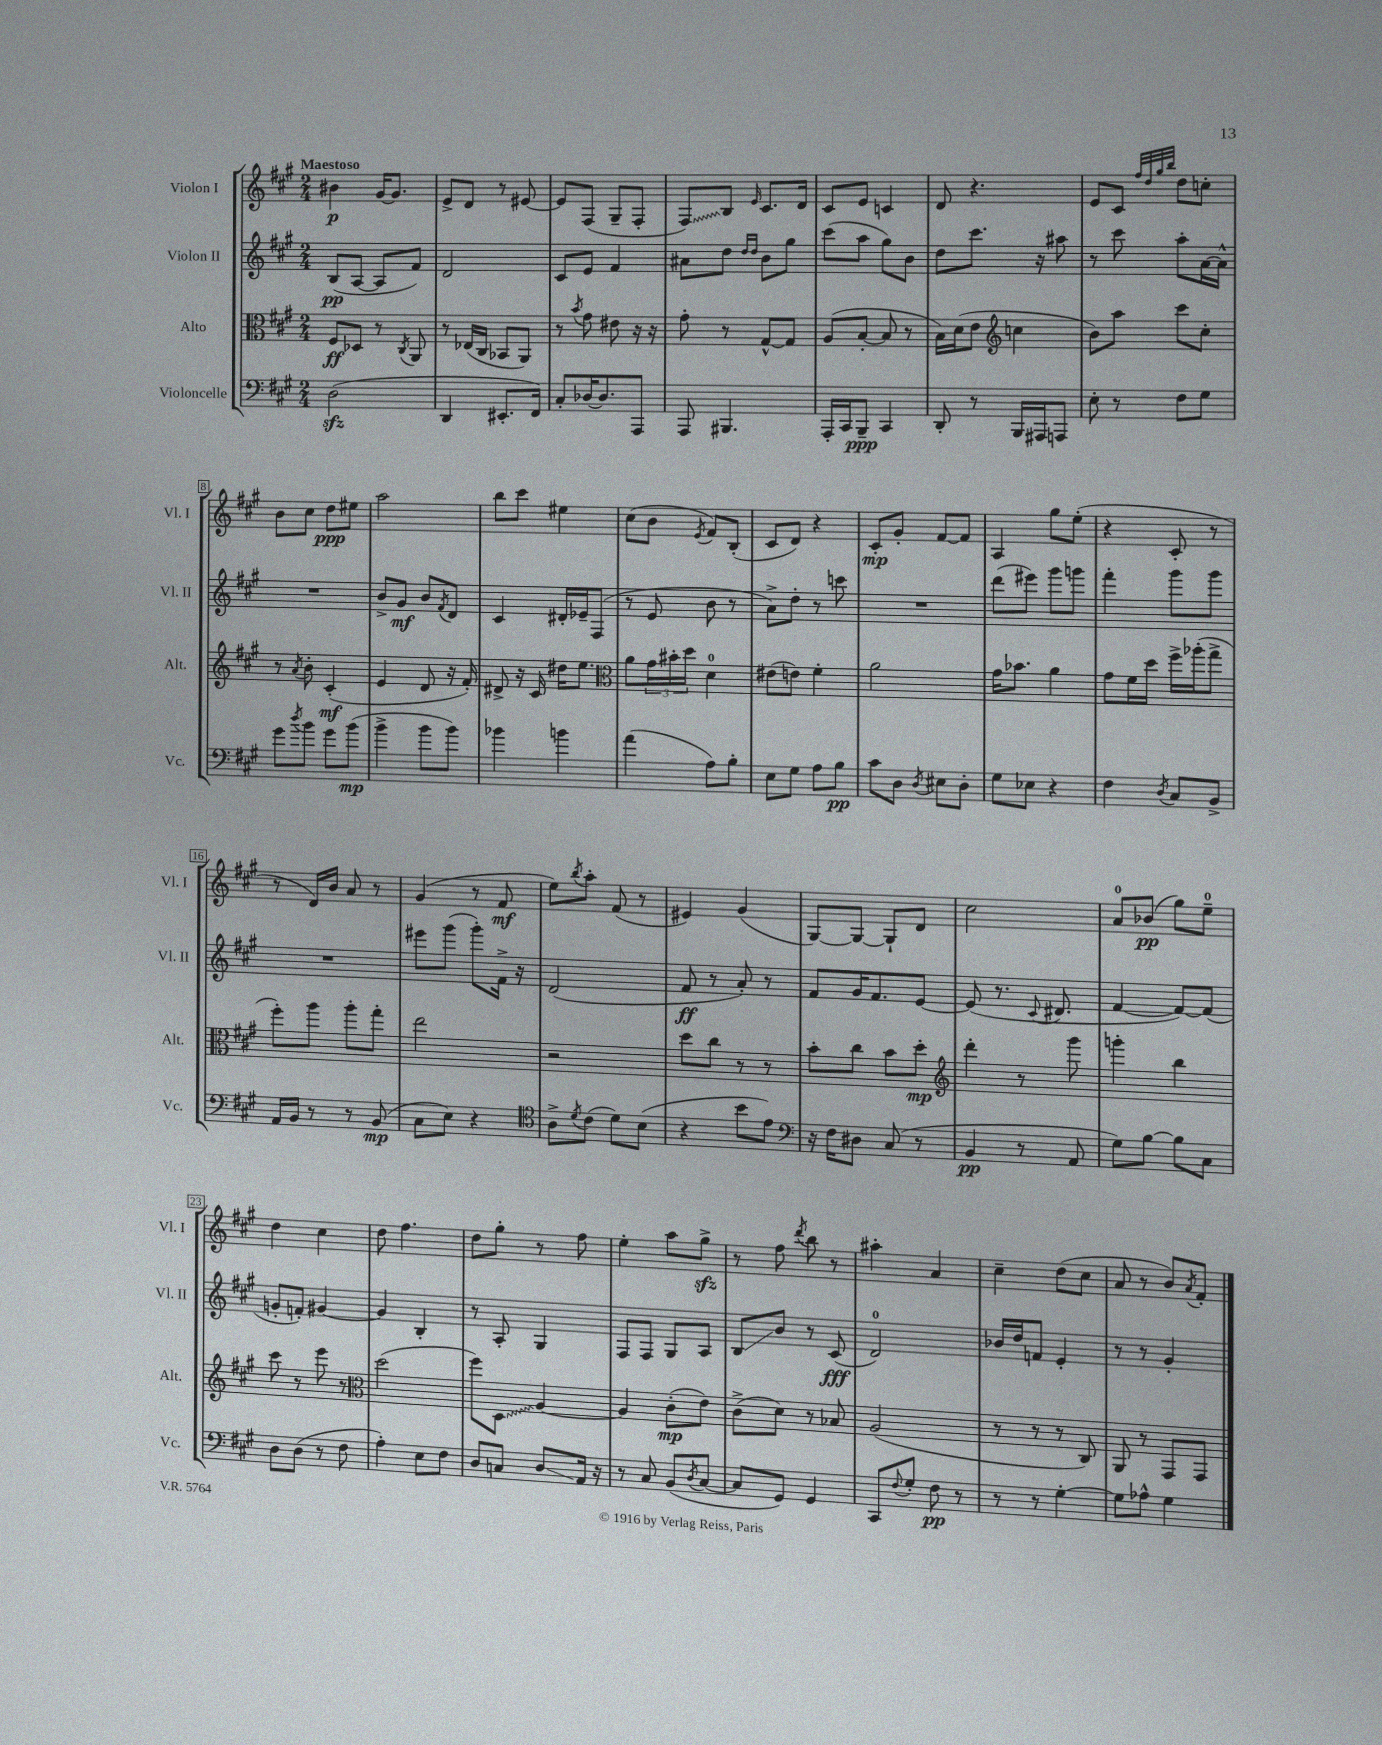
<<
\new StaffGroup <<
\new Staff = "s0" \with { instrumentName = "Violon I" shortInstrumentName = "Vl. I" } {
    \clef treble \key a \major \numericTimeSignature \time 2/4 \tempo "Maestoso"
    bis'4\p gis'16~ gis'8. |
    e'8-> d'8 r8 eis'8~ |
    eis'8 fis8( gis8-- fis8-. |
    \once \override Glissando.style = #'zigzag fis8\glissando) b8 \grace { e'16 } cis'8. d'16 |
    cis'8 e'8 c'4 |
    d'8 r4. |
    e'8 cis'8 \grace { fis''32 d''32 gis''32 b''32 } d''8 c''8-. |
    b'8 cis''8 d''8\ppp eis''8 |
    a''2 |
    b''8 cis'''8 eis''4 |
    cis''8( b'8 \acciaccatura { e'8 } fis'8) b8-.( |
    cis'8 d'8) r4 |
    cis'8-.\mp gis'8-. fis'8~ fis'8 |
    a4 gis''8 e''8-.( |
    r4 cis'8-. r8 |
    r8 d'16) b'16 a'8 r8 |
    gis'4( r8 fis'8\mf |
    e''8) \acciaccatura { b''8 } a''8-. fis'8( r8 |
    eis'4) gis'4( |
    gis8~) gis8~ gis8-! d'8 |
    cis''2 |
    a'8-0 bes'8\pp( gis''8) e''8-0-- |
    d''4 cis''4 |
    d''8 fis''4. |
    d''8 gis''8-. r8 fis''8 |
    e''4-. a''8 gis''8->\sfz |
    r8 fis''8 \acciaccatura { d'''8 } b''8 r8 |
    ais''4-. a'4 |
    cis''4-- d''8( cis''8 |
    a'8 r8 b'8) \acciaccatura { a'8 } fis'8-. \bar "|." |
}
\new Staff = "s1" \with { instrumentName = "Violon II" shortInstrumentName = "Vl. II" } {
    \clef treble \key a \major \numericTimeSignature \time 2/4
    b8\pp( a8~ a8 fis'8) |
    d'2 |
    cis'8 e'8 fis'4 |
    ais'8 d''8 \grace { d''16 d''16 } b'8 gis''8 |
    cis'''8( a''8 gis''8) b'8 |
    d''8 cis'''8. r16 ais''8 |
    r8 cis'''8 a''8-. a'16~ a'16-^ |
    R2 |
    b'8-> gis'8\mf b'8 \acciaccatura { fis'8 } d'8 |
    cis'4 dis'16-. ees'16-- fis8( |
    r8 e'8 b'8 r8 |
    a'8->) d''8-. r8 c'''8 |
    R2 |
    d'''8( eis'''8) gis'''8 g'''8 |
    fis'''4-. gis'''8 gis'''8 |
    R2 |
    eis'''8 gis'''8( gis'''8-.) fis'16-> r16 |
    d'2( |
    fis'8\ff r8 a'8-.) r8 |
    fis'8 gis'16 fis'8. e'8~ |
    e'8( r8. \appoggiatura { cis'8 } dis'8. |
    fis'4~ fis'8~) fis'8( |
    g'8-. f'8-.) gis'4~ |
    gis'4 b4-. |
    r8 a8-. gis4 |
    fis8 fis8 gis8 a8 |
    b8\glissando b'8 r8 cis'8\fff( |
    d'2-0) |
    bes'16 d''16 f'8 e'4-. |
    r8 r8 gis'4-. \bar "|." |
}
\new Staff = "s2" \with { instrumentName = "Alto" shortInstrumentName = "Alt." } {
    \clef alto \key a \major \numericTimeSignature \time 2/4
    fis8\ff des8 r8 \acciaccatura { cis8 } a,8 |
    r8 ees16( cis16 bes,8 a,8) |
    r8 \acciaccatura { b'8 } gis'8 eis'8 r16 r16 |
    gis'8-. r8 gis8~-^ gis8 |
    a8( b8~-. b8 r8 |
    b16) d'16( e'8 \clef treble c''4 |
    b'8) a''8 cis'''8 cis''8-. |
    r8 \acciaccatura { a'8 } b'8-. cis'4-.\mf( |
    e'4 d'8 r16 fis'16-.) |
    dis'8-> r16 cis'16 dis''16 e''8. |
    \clef alto a'8 \tuplet 3/2 { gis'16 bis'16-. d''16 } d'4-0 |
    eis'8( e'8) fis'4-. |
    a'2 |
    gis'16 bes'8. a'4 |
    gis'8 fis'16 d''16 fis''16-> aes''16-.( gis''8-> |
    fis''8-.) a''8 a''8-. gis''8-. |
    e''2 |
    r2 |
    d''8 cis''8 r8 r8 |
    b'8-. cis''8 b'8 d''8-.\mp |
    \clef treble d'''4-. r8 gis'''8 |
    g'''4-. b''4 |
    cis'''8 r8 e'''8 r8 |
    \clef alto d''2( |
    fis''8) \once \override Glissando.style = #'zigzag d8\glissando a4~ |
    a4 cis'8-.\mp( e'8) |
    cis'8->( d'8) r8 bes8 |
    a2( |
    r8 r8 r8 cis8) |
    a,8 r8 gis,8 gis,8 \bar "|." |
}
\new Staff = "s3" \with { instrumentName = "Violoncelle" shortInstrumentName = "Vc." } {
    \clef bass \key a \major \numericTimeSignature \time 2/4
    d2\sfz( |
    d,4 eis,8.-. fis,16) |
    cis8-. des16~ des8. a,,8 |
    a,,8 bis,,4. |
    a,,16-. cis,16 b,,8--\ppp cis,4 |
    d,8-. r8 b,,16 ais,,16 a,,8 |
    e8-. r8 fis8 gis8 |
    gis'8 \acciaccatura { d''8 } b'8 gis'8 b'8\mp( |
    b'4-> b'8 b'8) |
    bes'4 b'4 |
    a'4( a8) b8-. |
    e8 gis8 a8 b8\pp |
    cis'8 d8 \acciaccatura { d8 } eis8 d8-. |
    gis8 ees8 r4 |
    fis4 \acciaccatura { d8 } cis8 b,8-> |
    a,16 b,16 r8 r8 b,8\mp( |
    cis8 e8) r4 |
    \clef tenor a8-> \acciaccatura { d'8 } cis'8( d'8) b8( |
    r4 b'8 e'8) |
    \clef bass r16 fis16 dis8 cis8( r8 |
    b,4\pp r8 a,8 |
    gis8) b8~ b8 cis8 |
    d8 d8( r8 fis8 |
    a4-.) e8 fis8 |
    d8 c8 d8\glissando a,16 r16 |
    r8 cis8 b,8( \acciaccatura { d8 } cis8~ |
    cis8 gis,8) gis,4 |
    cis,8 \appoggiatura { fis8 } gis8-. fis8\pp r8 |
    r8 r8 gis4~-. |
    gis8 aes8-^ gis4 \bar "|." |
}
>>
>>
\layout { \context { \Score \override BarNumber.stencil = #(make-stencil-boxer 0.1 0.3 ly:text-interface::print) } }
